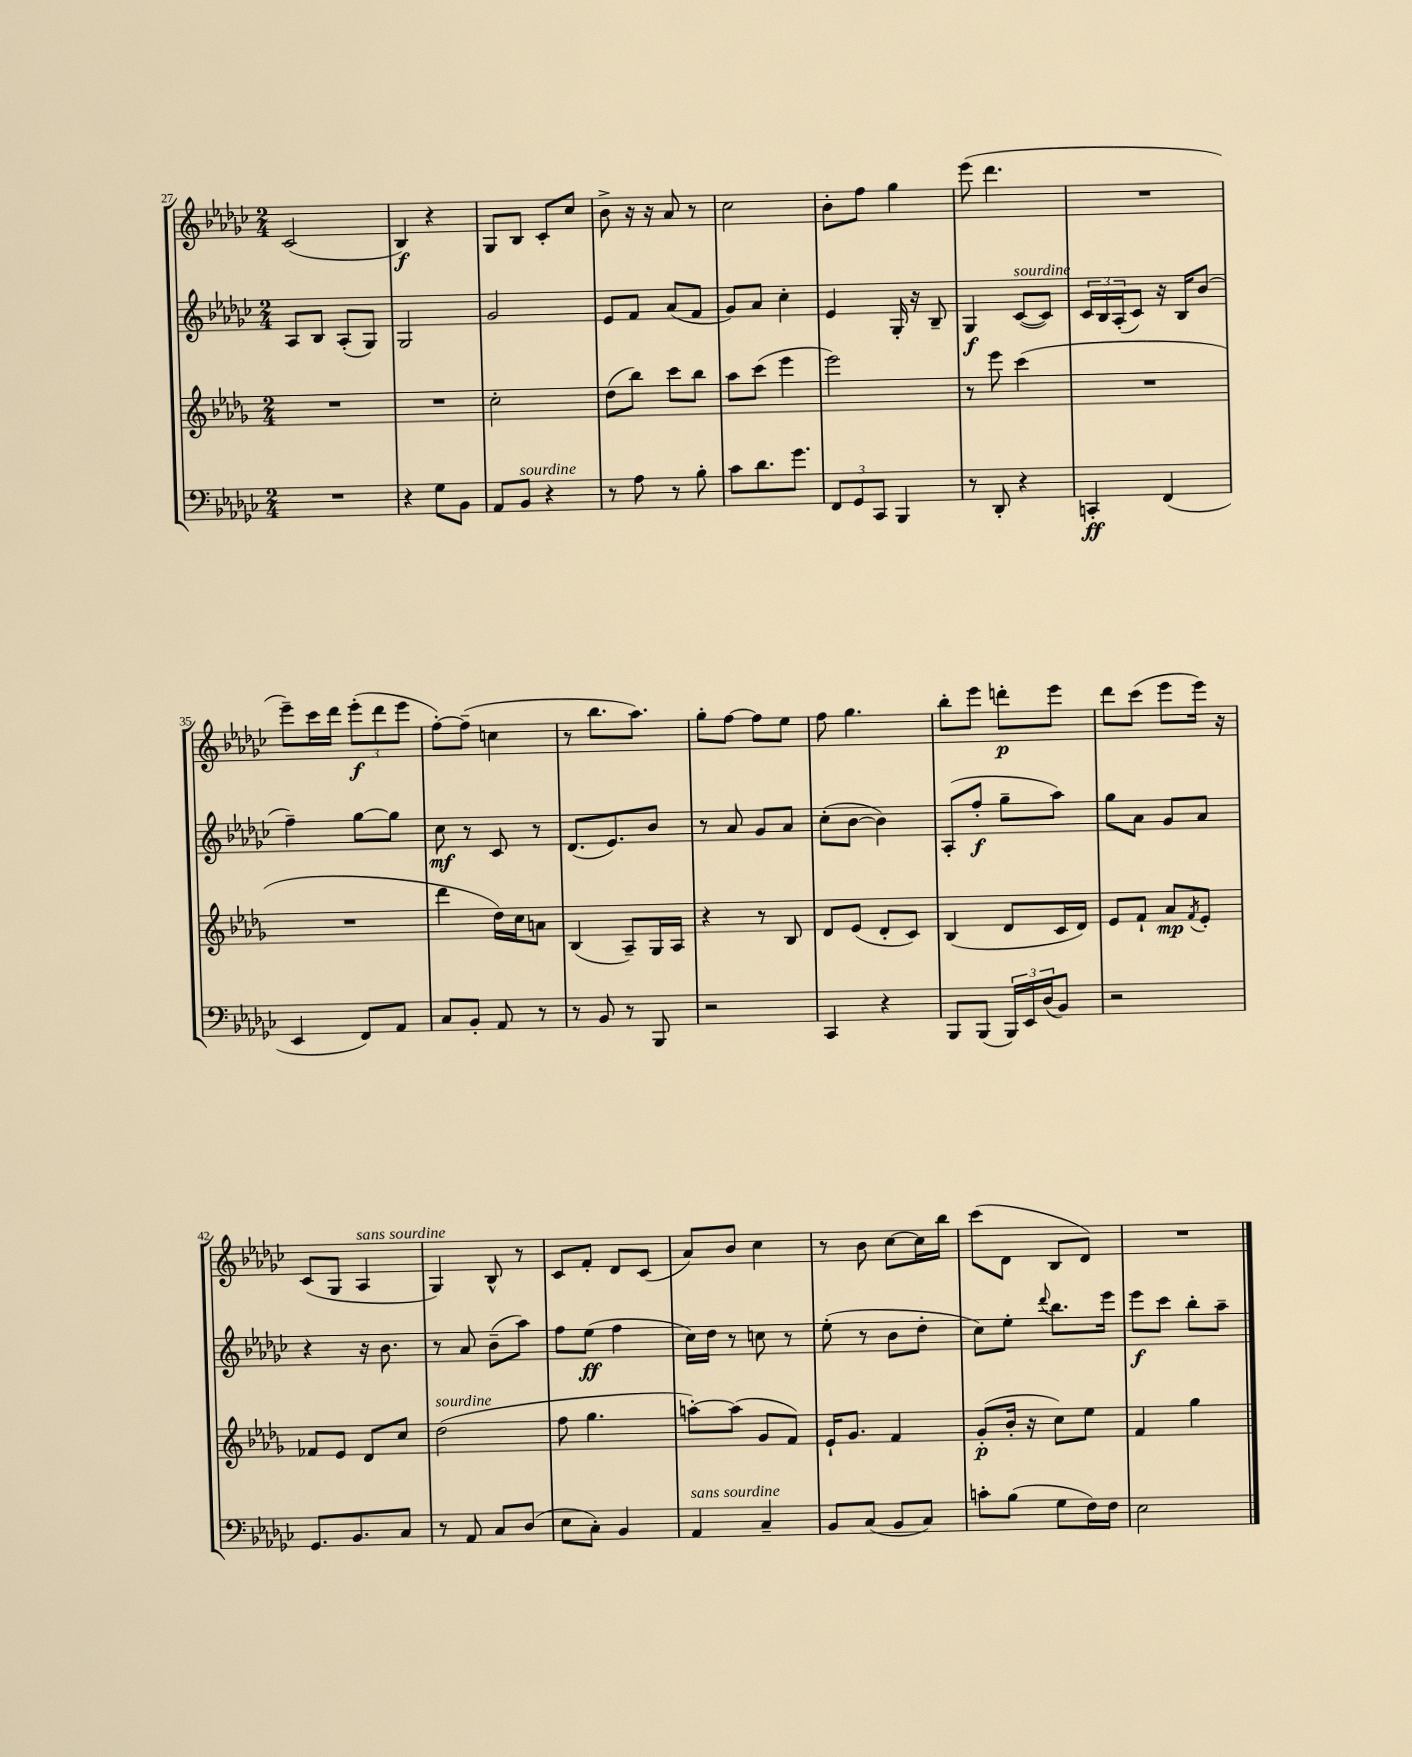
<<
\new StaffGroup <<
\new Staff = "s0" {
    \clef treble \key ges \major \numericTimeSignature \time 2/4
    ces'2( |
    bes4\f) r4 |
    ges8 bes8 ces'8-. ces''8 |
    bes'8-> r16 r16 aes'8 r8 |
    ces''2 |
    bes'8-. f''8 ges''4 |
    ees'''8( des'''4. |
    R2 |
    ees'''8--) ces'''16 des'''16 \tuplet 3/2 { ees'''8-.\f( des'''8 ees'''8 } |
    f''8~-.) f''8--( c''4 |
    r8 bes''8. aes''8.) |
    ges''8-. f''8~ f''8 ees''8 |
    f''8 ges''4. |
    bes''8-. ees'''8 d'''8-.\p ees'''8 |
    des'''8 ces'''8( ees'''8 ees'''16) r16 |
    ces'8( ges8 aes4^\markup { \italic "sans sourdine" } |
    ges4) bes8-^ r8 |
    ces'8 f'8-. des'8 ces'8( |
    aes'8) bes'8 ces''4 |
    r8 bes'8 ces''8~ ces''16 bes''16 |
    ces'''8( des'8 bes8 des'8) |
    R2 \bar "|." |
}
\new Staff = "s1" {
    \clef treble \key ges \major \numericTimeSignature \time 2/4
    aes8 bes8 aes8-.( ges8) |
    ges2 |
    ges'2 |
    ees'8 f'8 aes'8( f'8 |
    ges'8) aes'8 ces''4-. |
    ees'4 ges16-. r16 bes8-- |
    ges4\f ces'8~^\markup { \italic "sourdine" }( ces'8) |
    \tuplet 3/2 { ces'16 bes16 aes16-.( } ces'8) r16 bes16 bes'8( |
    f''4--) ges''8~ ges''8 |
    ces''8\mf r8 ces'8 r8 |
    des'8.( ees'8.) bes'8 |
    r8 aes'8 ges'8 aes'8 |
    ces''8-.( bes'8~ bes'4) |
    aes8-.( f''8-.\f ges''8-- aes''8) |
    ges''8 aes'8 ges'8 aes'8 |
    r4 r16 bes'8. |
    r8 aes'8 bes'8--( aes''8) |
    f''8 ees''8\ff( f''4 |
    ces''16) des''16 r8 c''8 r8 |
    ees''8-.( r8 bes'8 des''8-. |
    ces''8) ees''8-. \appoggiatura { des'''8 } bes''8. ees'''16 |
    ees'''8\f ces'''8 bes''8-. aes''8-- \bar "|." |
}
\new Staff = "s2" {
    \clef treble \key des \major \numericTimeSignature \time 2/4
    R2 |
    R2 |
    c''2-. |
    des''8( bes''8) c'''8 bes''8 |
    aes''8 c'''8( ees'''4 |
    ees'''2) |
    r8 ees'''8 c'''4( |
    R2 |
    R2 |
    des'''4 des''16) c''16 a'8 |
    bes4( aes8--) ges16 aes16 |
    r4 r8 bes8 |
    des'8 ees'8( des'8-. c'8) |
    bes4( des'8 c'16 des'16) |
    ees'8 f'8-! aes'8\mp \acciaccatura { f'8 } ees'8-. |
    fes'8 ees'8 des'8 c''8 |
    des''2^\markup { \italic "sourdine" }( |
    f''8 ges''4. |
    a''8~-.) a''8( ges'8 f'8) |
    ees'16-! ges'8. f'4 |
    ges'8-.\p( bes'16-. r16 c''8) ees''8 |
    f'4 ges''4 \bar "|." |
}
\new Staff = "s3" {
    \clef bass \key ges \major \numericTimeSignature \time 2/4
    R2 |
    r4 ges8 bes,8 |
    aes,8 bes,8^\markup { \italic "sourdine" } r4 |
    r8 aes8 r8 bes8-. |
    ces'8 des'8. ges'8. |
    \tuplet 3/2 { f,8 ges,8 ces,8 } bes,,4 |
    r8 des,8-. r4 |
    c,4-.\ff f,4( |
    ees,4 f,8) aes,8 |
    ces8 bes,8-. aes,8 r8 |
    r8 bes,8 r8 bes,,8 |
    r2 |
    ces,4 r4 |
    bes,,8 bes,,8( \tuplet 3/2 { bes,,16) ees,16 des16( } bes,8) |
    r2 |
    ges,8. bes,8. ces8 |
    r8 aes,8 ces8 des8( |
    ees8 ces8-.) bes,4 |
    aes,4^\markup { \italic "sans sourdine" } ces4-- |
    bes,8 ces8( bes,8 ces8) |
    c'8-. bes8( ges8 f16) f16 |
    ees2 \bar "|." |
}
>>
>>
\layout { \context { \Score currentBarNumber = #27 } }
